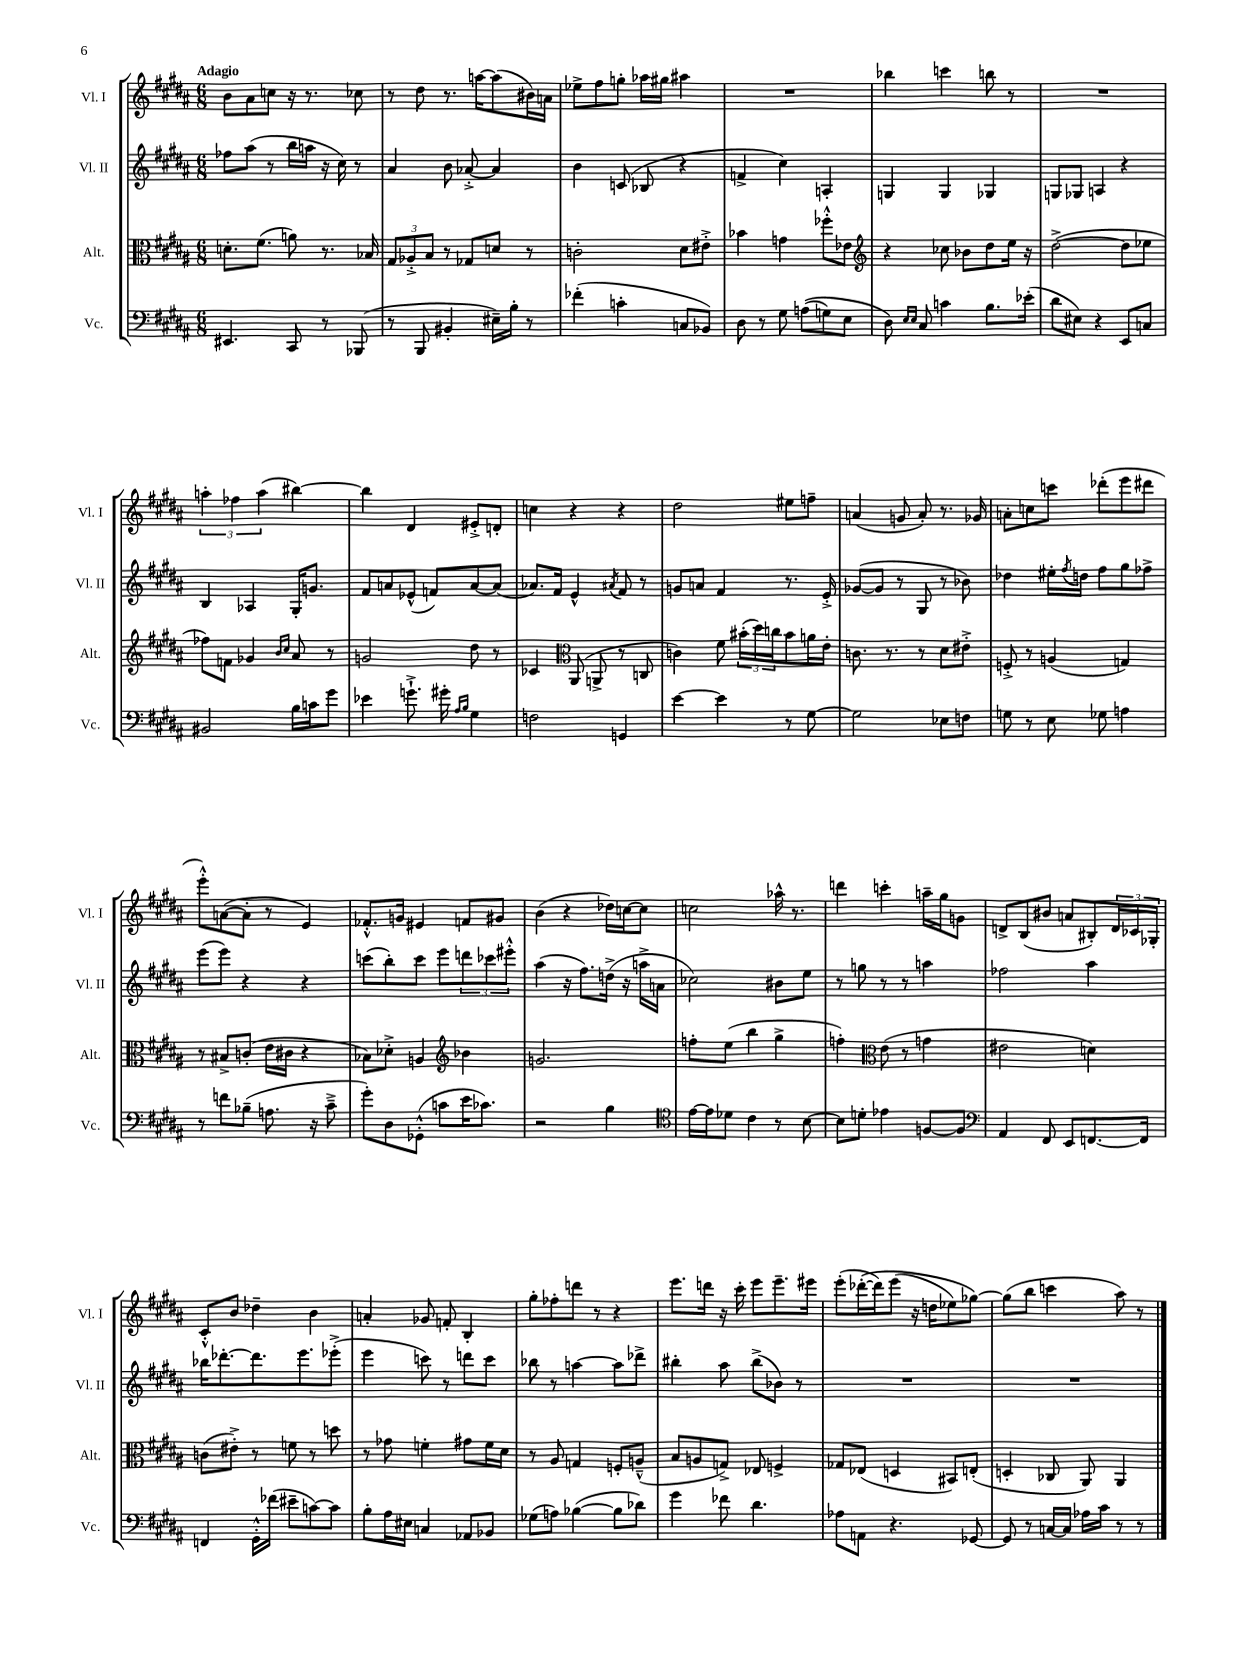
<<
\new StaffGroup <<
\new Staff = "s0" \with { instrumentName = "Vl. I" shortInstrumentName = "Vl. I" } {
    \clef treble \key b \major \numericTimeSignature \time 6/8 \tempo "Adagio"
    b'8 ais'8 c''8 r16 r8. ces''8 |
    r8 dis''8 r8. a''16~ a''8( bis'16) a'16 |
    ees''8-> fis''8 g''8-. aes''16 gis''16 ais''4 |
    R2. |
    bes''4 c'''4 b''8 r8 |
    R2. |
    \tuplet 3/2 { a''4-. fes''4 a''4( } bis''4~) |
    bis''4 dis'4 eis'8-.-> d'8-. |
    c''4 r4 r4 |
    dis''2 eis''8 f''8-- |
    a'4( g'8 a'8-.) r8. ges'16 |
    a'8-. c''8 c'''8 des'''8-.( e'''8 dis'''8 |
    e'''8-.-^) a'8~( a'8-. r8 e'4) |
    fes'8.-.-^ g'16 eis'4 f'8 gis'8 |
    b'4( r4 des''16) c''16~ c''8 |
    c''2 aes''16-^ r8. |
    d'''4 c'''4-. a''16-- gis''16 g'8 |
    d'8-> b8( bis'8 a'8 bis8-.) \tuplet 3/2 { d'16 ces'16 ges16-. } |
    cis'8-.-^ b'8 des''4-- b'4 |
    a'4-. ges'8 f'8-. b4-. |
    gis''8-. fes''8-. d'''8 r8 r4 |
    e'''8. d'''16 r16 cis'''16-. e'''8 e'''8.-- eis'''16 |
    e'''8-.( des'''16~-.\( des'''16) e'''8( r16 d''16 ees''8) ges''8~\) |
    ges''8( b''8 c'''4 ais''8) r8 \bar "|." |
}
\new Staff = "s1" \with { instrumentName = "Vl. II" shortInstrumentName = "Vl. II" } {
    \clef treble \key b \major \numericTimeSignature \time 6/8
    fes''8 ais''8( r8 b''16 a''16 r16 cis''16) r8 |
    ais'4 b'8 aes'8~-.-> aes'4 |
    b'4 c'8( bes8 r4 |
    f'4-> cis''4) a4-. |
    g4 g4 ges4 |
    g8 ges8 a4 r4 |
    b4 aes4 gis16-. g'8. |
    fis'8 a'8 ees'8-^( f'8) a'8~ a'8( |
    aes'8.) fis'16 e'4-^ \acciaccatura { ais'8 } fis'8 r8 |
    g'8 a'8 fis'4 r8. e'16-.-> |
    ges'8~( ges'8 r8 gis8 r8 bes'8) |
    des''4 eis''16-. \acciaccatura { fis''8 } d''16 fis''8 gis''8 fes''8-> |
    e'''8( e'''8) r4 r4 |
    c'''8( b''8-.) c'''8 e'''8 \tuplet 3/2 { d'''8 ces'''8 eis'''8-.-^ } |
    ais''4( r16 fis''8.) d''16->( r16 a''16-> a'16 |
    ces''2) bis'8 e''8 |
    r8 g''8 r8 r8 a''4 |
    fes''2 ais''4 |
    bes''16 des'''8.~-. des'''8. e'''8. ees'''8-.->( |
    e'''4 c'''8) r8 d'''8 c'''8 |
    bes''8 r8 a''4~ a''8 des'''8-> |
    bis''4-. ais''8 bis''8->( bes'8) r8 |
    R2. |
    R2. \bar "|." |
}
\new Staff = "s2" \with { instrumentName = "Alt." shortInstrumentName = "Alt." } {
    \clef alto \key b \major \numericTimeSignature \time 6/8
    d'8.-. fis'8.( a'8) r8. bes16 |
    \tuplet 3/2 { gis8 aes8-.-> b8 } r8 ges8 d'8 r8 |
    c'2-. dis'8 eis'8-.-> |
    bes'4 g'4 fes''8-.-^ ees'8 |
    \clef treble r4 ces''8 bes'8 dis''8 e''16 r16 |
    dis''2~->( dis''8 ees''8 |
    fes''8) f'8 ges'4 \grace { b'16 cis''16 } ais'8 r8 |
    g'2 dis''8 r8 |
    ces'4 \clef alto ais,8( a,8-> r8 c8 |
    c'4) fis'8 \tuplet 3/2 { bis'16-.( dis''16) c''16 } bis'8 a'16 e'16-. |
    c'8. r8. r8 dis'8 eis'8-.-> |
    f8-.-> r8 a4( g4) |
    r8 bis8-> c'8-.( e'16 cis'16 r4 |
    bes8) des'8-.-> a4 \clef treble bes'4 |
    g'2. |
    f''8-. e''8( b''4 gis''4-> |
    f''4-.) \clef alto e'8( r8 g'4 |
    eis'2 d'4) |
    c'8( eis'8-.->) r8 f'8 r8 d''8 |
    r8 ges'8 f'4-. gis'8 f'16 dis'16 |
    r8 ais8 g4 f8-. a8---^( |
    b8 a8 g8->) ees8 f4-> |
    ges8 ees8( d4 bis,8) e8-.( |
    d4-. ces8 ais,8) ais,4 \bar "|." |
}
\new Staff = "s3" \with { instrumentName = "Vc." shortInstrumentName = "Vc." } {
    \clef bass \key b \major \numericTimeSignature \time 6/8
    eis,4. cis,8 r8 bes,,8( |
    r8 b,,8 bis,4-. eis16--) b16-. r8 |
    fes'4-.( c'4-. c8 bes,8) |
    dis8 r8 gis8 a8(\( g8) e8 |
    dis8\) \grace { e16 e16 } cis8 c'4 b8. ees'16-.( |
    dis'8 eis8) r4 e,8 c8 |
    bis,2 b16 c'16 gis'8 |
    ees'4 g'8.-!-> gis'16-. \grace { ais16 b16 } gis4 |
    f2 g,4 |
    e'4~ e'4 r8 gis8~ |
    gis2 ees8 f8 |
    g8 r8 e8 ges8 a4 |
    r8 f'8 bes8--( a8. r16 cis'8---> |
    gis'8-.) dis8 ges,8-.-^( c'8 e'16 ces'8.) |
    r2 b4 |
    \clef tenor e'16~ e'16 des'8 cis'4 r8 b8~ |
    b8 d'8-. ees'4 f8~ f8 |
    \clef bass ais,4 fis,8 e,8 f,8.~ f,16 |
    f,4 gis,16-.-^ fes'16( eis'8-- c'8~) c'8 |
    b8-. ais16 eis16 c4 aes,8 bes,8 |
    ges8( a8) bes4~( bes8 des'8) |
    gis'4 fes'8 dis'4. |
    aes8 a,8 r4. ges,8~ |
    ges,8 r8 c16~ c16 aes16 cis'16 r8 r8 \bar "|." |
}
>>
>>
\layout { \context { \Score \remove "Bar_number_engraver" } }
